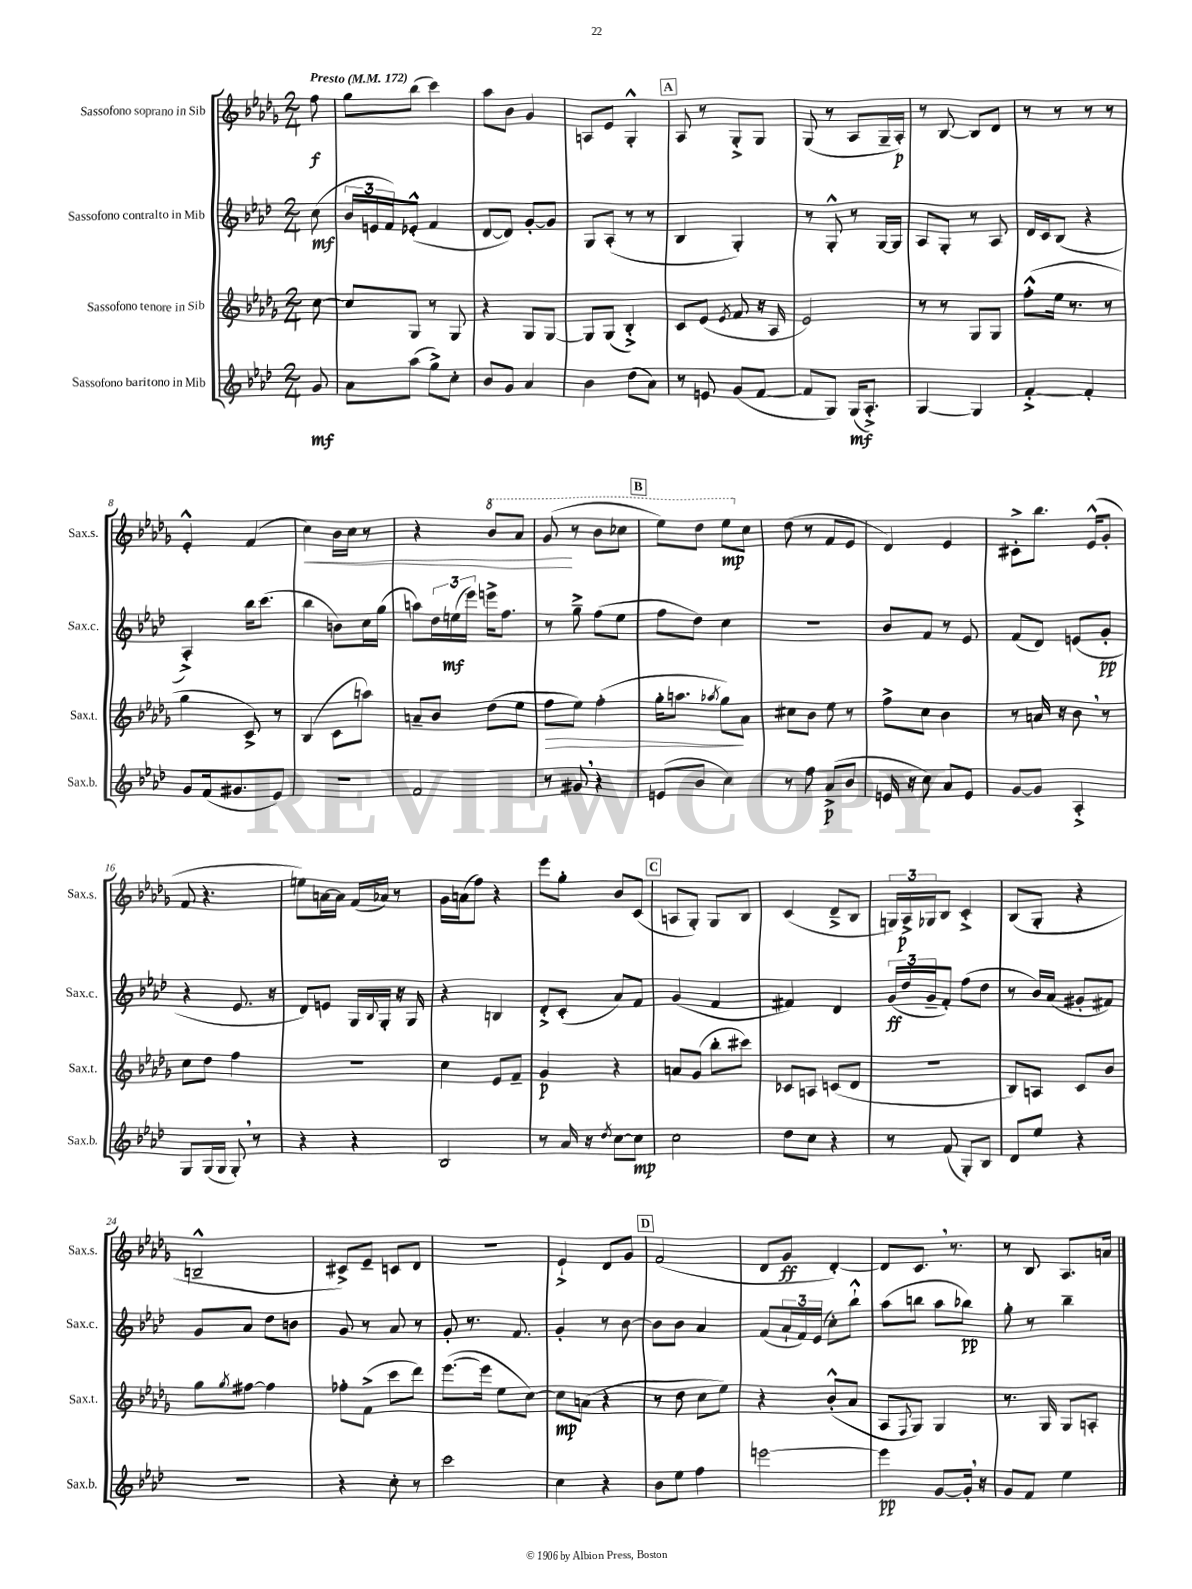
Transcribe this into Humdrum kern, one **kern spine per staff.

**kern	**dynam	**kern	**dynam	**kern	**dynam	**kern	**dynam
*part4	*part4	*part3	*part3	*part2	*part2	*part1	*part1
*staff4	*staff4	*staff3	*staff3	*staff2	*staff2	*staff1	*staff1
*I"Sassofono baritono in Mib	*	*I"Sassofono tenore in Sib	*	*I"Sassofono contralto in Mib	*	*I"Sassofono soprano in Sib	*
*I'Sax.b.	*	*I'Sax.t.	*	*I'Sax.c.	*	*I'Sax.s.	*
*clefG2	*	*clefG2	*	*clefG2	*	*clefG2	*
*k[b-e-a-d-]	*	*k[b-e-a-d-g-]	*	*k[b-e-a-d-]	*	*k[b-e-a-d-g-]	*
*M2/4	*	*M2/4	*	*M2/4	*	*M2/4	*
*MM172	*	*MM172	*	*MM172	*	*MM172	*
=	=	=	=	=	=	=	=
!	!	!	!	!	!	!LO:TX:a:B:t=Presto	!
8g/	mf	[8cc\	.	(8cc\	mf	8ff\	f
=1	=1	=1	=1	=1	=1	=1	=1
8a-\L	.	8cc/L]	.	24b-/LL	.	8gg-\L	.
.	.	.	.	24en/	.	.	.
.	.	.	.	24f/J)	.	.	.
(8aa-\J	.	8G-/J	.	(8e-X'^^/J	.	(8bb-\J	.
8gg^\L)	.	8r	.	4f/	.	4ccc\)	.
8cc'\J	.	8G-/	.	.	.	.	.
=2	=2	=2	=2	=2	=2	=2	=2
8b-/L	.	4r	.	[8d-/L	.	8aa-\L	.
8g/J	.	.	.	8d-/J])	.	8b-\J	.
4a-/	.	8G-/L	.	[8g'/L	.	4g-/	.
.	.	[8G-/J	.	8g/J]	.	.	.
=3	=3	=3	=3	=3	=3	=3	=3
4b-\	.	8G-/L]	.	8G/L	.	8An/L	.
.	.	(8G-/J	.	(8A-'/J	.	8e-/J	.
(8dd-\L	.	4B-'^/)	.	8r	.	4G-'^^/	.
8a-\J)	.	.	.	8r	.	.	.
!!LO:REH:place=s1:t=A
=4	=4	=4	=4	=4	=4	=4	=4
8r	.	8c/L	.	4B-/	.	8A-/	.
8en/	.	(8e-/J	.	.	.	8r	.
.	.	8qe-/	.	.	.	.	.
(8g/L	.	8f/	.	4G'/)	.	8G-'^/L	.
[8f/J	.	16r	.	.	.	8G-/J	.
.	.	16A-/	.	.	.	.	.
=5	=5	=5	=5	=5	=5	=5	=5
8f/L]	.	2e-/)	.	8r	.	(8G-/	.
8G/J)	.	.	.	8G'^^/	.	8r	.
(16G/KL	mf	.	.	8r	.	8A-/L	.
8.A-'^/J)	.	.	.	.	.	.	.
.	.	.	.	[16G/LL	.	16G-~/L	.
.	.	.	.	16G/JJ]	.	16A-'/JJ)	p
=6	=6	=6	=6	=6	=6	=6	=6
[4G/	.	8r	.	8A-/L	.	8r	.
.	.	8r	.	8G'/J	.	[8B-/	.
4G/]	.	8G-/L	.	8r	.	8B-/L]	.
.	.	8G-/J	.	8A-/	.	8d-/J	.
=7	=7	=7	=7	=7	=7	=7	=7
[4f'^/	.	(8ff'^^\L	.	16d-/LL	.	8r	.
.	.	.	.	16c/J	.	.	.
.	.	16ee-\Jk	.	(8B-/J	.	8r	.
.	.	8.r	.	.	.	.	.
4f'/]	.	.	.	4r	.	8r	.
.	.	8r	.	.	.	8r	.
!!LO:LB:g=z
=8	=8	=8	=8	=8	=8	=8	=8
8g/L	.	4gg-\	.	4A-'^/)	.	4e-'^^/	.
(16f/k	.	.	.	.	.	.	.
8.g#X/	.	.	.	.	.	.	.
.	.	8c^/)	.	16bb-\KL	.	(4f/	.
.	.	.	.	(8.ccc\J	.	.	.
8e-/J)	.	8r	.	.	.	.	.
=9	=9	=9	=9	=9	=9	=9	=9
!	!	!	!	!	!	!	!LO:HP:b
2r	.	(4B-/	.	4bb-\	.	4cc\)	<
.	.	8c\L	.	8bn\L)	.	16b-\LL	.
.	.	.	.	.	.	16cc\JJ	.
.	.	8aan\J)	.	16cc\L	.	8r	.
.	.	.	.	(16gg\JJ	.	.	.
=10	=10	=10	=10	=10	=10	=10	=10
2f/	.	8an~/L	.	8aan\L)	.	4r	.
.	.	8b-/J	.	24dd-\L	.	.	.
.	.	.	.	(24een\	mf	.	.
.	.	.	.	24eee-\JJ)	.	.	.
*	*	*	*	*	*	*8va	*
.	.	(8dd-\L	.	16eeen^\KL	.	8bb-/L	.
.	.	.	.	8.ff\J	.	.	.
.	.	8ee-\J	.	.	.	8aa-/J	.
=11	=11	=11	=11	=11	=11	=11	=11
!	!	!	!LO:HP:b	!	!	!	!
8r	.	8ff\L	>	8r	.	(8gg-/	.
8g#X,/	.	8ee-\J)	.	8gg~^\	.	8r	[
4r	.	(4ff'\	.	(8ff\L	.	8bb-\L	.
.	.	.	.	8ee-\J	.	8ccc-X\J	.
!!LO:REH:place=s1:t=B
=12	=12	=12	=12	=12	=12	=12	=12
(8en/L	.	16gg-'\KL	.	8ff\L	.	8eee-\L)	.
.	.	8.aan\J	.	.	.	.	.
8b-/J	.	.	.	8dd-\J)	.	8ddd-\J	.
.	.	8qaa-X/	.	.	.	.	.
4cc\)	.	8gg-\L)	.	4cc\	.	8eee-\L	mp
*	*	*	*	*	*	*X8va	*
.	.	8a-\J	]	.	.	8cc\J	.
=13	=13	=13	=13	=13	=13	=13	=13
8r	.	8cc#X\L	.	2r	.	(8dd-\	.
8ff\	.	8b-\J	.	.	.	8r	.
(8a-^/L	p	8ee-\	.	.	.	8f/L	.
8b-/J	.	8r	.	.	.	8e-/J	.
=14	=14	=14	=14	=14	=14	=14	=14
16en/	.	8ff^\L	.	8b-/L	.	4d-/)	.
16r	.	.	.	.	.	.	.
8cc\)	.	8cc\J	.	8f/J	.	.	.
8a-/L	.	4b-\	.	8r	.	4e-/	.
8e/J	.	.	.	8e-/	.	.	.
=15	=15	=15	=15	=15	=15	=15	=15
[8g/L	.	8r	.	(8f/L	.	8c#X'^\L	.
8g/J]	.	16an/	.	8d-/J)	.	8.bb-\J	.
.	.	16r	.	.	.	.	.
4A-'^/	.	8b-,\	.	(8en/L	.	.	.
.	.	.	.	.	.	(16e-^^/KL	.
.	.	8r	.	8g'/J	pp	8g-'/J	.
!!LO:LB:g=z
=16	=16	=16	=16	=16	=16	=16	=16
8G/L	.	8cc\L	.	4r	.	8f/	.
(16G/L	.	8dd-\J	.	.	.	4.r	.
16G/JJ	.	.	.	.	.	.	.
8G',/)	.	4ff\	.	8.e-/	.	.	.
8r	.	.	.	.	.	.	.
.	.	.	.	16r	.	.	.
=17	=17	=17	=17	=17	=17	=17	=17
4r	.	2r	.	8d-/L)	.	8een\L)	.
.	.	.	.	8en/J	.	[16an\L	.
.	.	.	.	.	.	16a\JJ]	.
4r	.	.	.	16G/LL	.	(16f/LL	.
.	.	.	.	8qqB-/	.	.	.
.	.	.	.	16G'/JJ	.	16a-X/JJ)	.
.	.	.	.	16r	.	8r	.
.	.	.	.	16G/	.	.	.
=18	=18	=18	=18	=18	=18	=18	=18
2B-/	.	4cc\	.	4r	.	16g-\LL	.
.	.	.	.	.	.	(16an\J	.
.	.	.	.	.	.	8ff\J)	.
.	.	8e-/L	.	4Bn/	.	4r	.
.	.	8f~/J	.	.	.	.	.
=19	=19	=19	=19	=19	=19	=19	=19
8r	.	4g-/	p	8d-'^/L	.	8eee-\L	.
16a-/	.	.	.	(8c'/J	.	8gg-'\J	.
16r	.	.	.	.	.	.	.
8qdd-/	.	.	.	.	.	.	.
[8cc\L	.	4r	.	8a-/L)	.	8b-/L	.
8cc\J]	mp	.	.	8f/J	.	(8c/J	.
!!LO:REH:place=s1:t=C
=20	=20	=20	=20	=20	=20	=20	=20
2cc\	.	8an/L	.	(4g/	.	8An/L	.
.	.	(8g-/J	.	.	.	8G-'/J)	.
.	.	8bb-'\L	.	4f/	.	8G-/L	.
.	.	8ccc#X\J)	.	.	.	8B-/J	.
=21	=21	=21	=21	=21	=21	=21	=21
8dd-\L	.	8c-X/L	.	4f#X/)	.	(4c/	.
8cc\J	.	8An/J	.	.	.	.	.
4r	.	(8cn/L	.	4d-/	.	8d-~^/L	.
.	.	8d-/J	.	.	.	8B-/J	.
=22	=22	=22	=22	=22	=22	=22	=22
8r	.	2r	.	(24g/LL	ff	24Gn/LL)	.
.	.	.	.	24dd-/	.	24A-^/	p
.	.	.	.	24g~/J	.	24G-X/J	.
(8f/	.	.	.	8f'/J)	.	8B-/J	.
8G'/L)	.	.	.	(8ff\L	.	4c'^/	.
8B-/J	.	.	.	8dd-\J	.	.	.
=23	=23	=23	=23	=23	=23	=23	=23
8d-/L	.	8B-/L)	.	8r	.	(8B-/L	.
8ee-/J	.	8An/J	.	16b-/LL)	.	8G-'/J	.
.	.	.	.	(16a-/JJ	.	.	.
4r	.	8c/L	.	8g#X'/L	.	4r	.
.	.	8b-/J	.	8f#X/J)	.	.	.
!!LO:LB:g=z
=24	=24	=24	=24	=24	=24	=24	=24
2r	.	8gg-\L	.	8g/L	.	2Bn~^^/	.
.	.	8qgg-/	.	.	.	.	.
.	.	[8ff#X\J	.	8a-/J	.	.	.
.	.	4ff#\]	.	8dd-\L	.	.	.
.	.	.	.	8bn\J	.	.	.
=25	=25	=25	=25	=25	=25	=25	=25
4r	.	8ff-X'\L	.	8g/	.	8c#X^/L)	.
.	.	(8f^\J	.	8r	.	8e-~/J	.
8cc'\	.	8ccc\L	.	8a-/	.	8cn/L	.
8r	.	8ddd-\J)	.	8r	.	8d-/J	.
=26	=26	=26	=26	=26	=26	=26	=26
2ccc\	.	([8.eee-\L	.	8g'/	.	2r	.
.	.	.	.	8.r	.	.	.
.	.	16eee-\Jk]	.	.	.	.	.
.	.	8ee-\L	.	.	.	.	.
.	.	.	.	8.f/	.	.	.
.	.	[8cc\J)	.	.	.	.	.
=27	=27	=27	=27	=27	=27	=27	=27
4cc\	.	8cc\L]	mp	4g'/	.	4e-`^/	.
.	.	(8an\J	.	.	.	.	.
4r	.	4r	.	8r	.	8d-/L	.
.	.	.	.	[8b-\	.	8g-/J	.
!!LO:REH:place=s1:t=D
=28	=28	=28	=28	=28	=28	=28	=28
8b-\L	.	8r	.	8b-\L]	.	(2f/	.
8ee-\J	.	8dd-\	.	8b-\J	.	.	.
4ff\	.	8cc\L	.	4a-/	.	.	.
.	.	8ee-\J)	.	.	.	.	.
=29	=29	=29	=29	=29	=29	=29	=29
[2eeen\	.	4r	.	(8f/L	.	8d-/L	.
.	.	.	.	24a-`/L	.	8g-/J	ff
.	.	.	.	24f/)	.	.	.
.	.	.	.	(24e-/JJ	.	.	.
.	.	(8b-'^^/L	.	8cc'\L)	.	[4d-'/)	.
.	.	8a-/J	.	8bb-`^^\J	.	.	.
=30	=30	=30	=30	=30	=30	=30	=30
4eee\]	pp	8A-/L	.	(8aa-\L	.	8d-/L]	.
.	.	8qqF/	.	.	.	.	.
.	.	8G-/J)	.	8bbn\J	.	8.c,/J	.
[8g/L	.	4G-/	.	8aa-\L	.	.	.
.	.	.	.	.	.	8.r	.
16g',/Jk]	.	.	.	8bb-X\J)	pp	.	.
16r	.	.	.	.	.	.	.
=31	=31	=31	=31	=31	=31	=31	=31
8g/L	.	8.r	.	8gg'\	.	8r	.
8f/J	.	.	.	8r	.	8B-/	.
.	.	16G-/	.	.	.	.	.
4ee-\	.	8G-/L	.	4bb-~\	.	8.A-/L	.
.	.	8An'/J	.	.	.	.	.
.	.	.	.	.	.	16an/Jk	.
==	==	==	==	==	==	==	==
*-	*-	*-	*-	*-	*-	*-	*-
